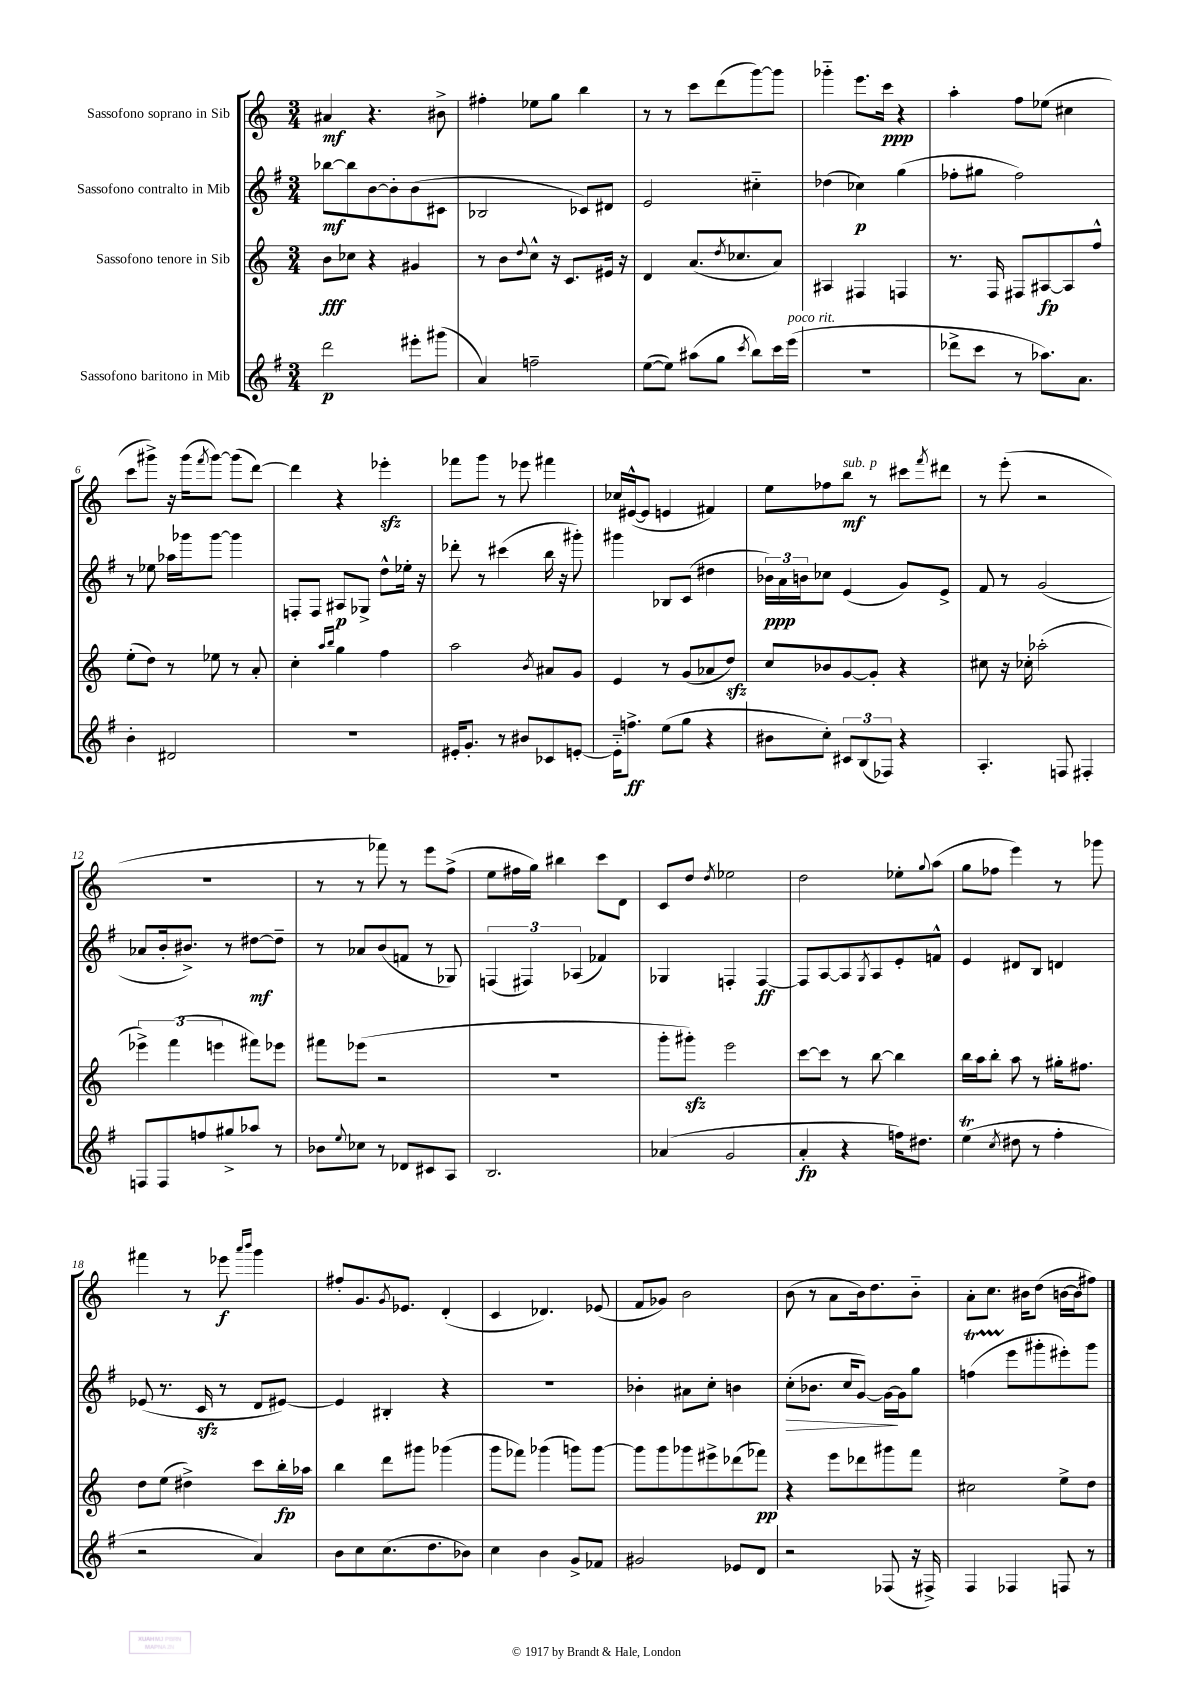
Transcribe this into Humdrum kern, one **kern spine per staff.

**kern	**dynam	**kern	**dynam	**kern	**dynam	**kern	**dynam
*part4	*part4	*part3	*part3	*part2	*part2	*part1	*part1
*staff4	*staff4	*staff3	*staff3	*staff2	*staff2	*staff1	*staff1
*I"Sassofono baritono in Mib	*	*I"Sassofono tenore in Sib	*	*I"Sassofono contralto in Mib	*	*I"Sassofono soprano in Sib	*
*clefG2	*	*clefG2	*	*clefG2	*	*clefG2	*
*k[f#]	*	*k[]	*	*k[f#]	*	*k[]	*
*M3/4	*	*M3/4	*	*M3/4	*	*M3/4	*
=1	=1	=1	=1	=1	=1	=1	=1
2ddd\	p	8b\L	fff	[8bb-X\L	mf	4a#X/	mf
.	.	8cc-X\J	.	8bb-\]	.	.	.
.	.	4r	.	[8b\	.	4.r	.
.	.	.	.	8b'\]	.	.	.
8eee#X'\L	.	4g#X/	.	(8b\	.	.	.
(8ggg#X\J	.	.	.	8c#X\J	.	8b#X^\	.
=2	=2	=2	=2	=2	=2	=2	=2
4a/)	.	8r	.	2B-X/	.	4ff#X'\	.
.	.	8b\L	.	.	.	.	.
.	.	8qqdd/	.	.	.	.	.
2ffn~\	.	8cc^^\J	.	.	.	8ee-X\L	.
.	.	16r	.	.	.	8gg\J	.
.	.	8.c/L	.	.	.	.	.
.	.	.	.	8c-X/L)	.	4bb\	.
.	.	16e#X/Jk	.	8d#X/J	.	.	.
.	.	16r	.	.	.	.	.
=3	=3	=3	=3	=3	=3	=3	=3
([8ee\L	.	4d/	.	2e/	.	8r	.
8ee\J])	.	.	.	.	.	8r	.
(8aa#X\L	.	(8.a/L	.	.	.	8ccc\L	.
8gg\J	.	.	.	.	.	(8ddd\	.
.	.	8qdd/	.	.	.	.	.
.	.	8.cc-X/	.	.	.	.	.
8qccc/	.	.	.	.	.	.	.
8bb\L)	.	.	.	4cc#X\	.	[8ggg\)	.
16ccc\L	.	8a/J)	.	.	.	8ggg\J]	.
!LO:TX:a:i:t=poco rit.	!	!	!	!	!	!	!
(16eee\JJ	.	.	.	.	.	.	.
=4	=4	=4	=4	=4	=4	=4	=4
2.r	.	4A#X/	.	(4dd-X\	.	4ggg-X\	.
.	.	4F#X/	.	4cc-X\)	p	8.eee\L	.
.	.	.	.	.	.	16ccc\Jk	ppp
.	.	4Fn/	.	(4gg\	.	4r	.
=5	=5	=5	=5	=5	=5	=5	=5
8ddd-X^\L	.	8.r	.	8ff-X'\L	.	4aa'\	.
8ccc\J	.	.	.	8gg#X\J	.	.	.
.	.	16F/	.	.	.	.	.
8r	.	8F#X/L	.	2ff-\)	.	8ff\L	.
8.aa-X\L)	.	[8A#X/	fp	.	.	(8ee-X\J	.
.	.	8A#/]	.	.	.	4cc#X\	.
8.a\J	.	.	.	.	.	.	.
.	.	8ff^^/J	.	.	.	.	.
!!LO:LB:g=z
=6	=6	=6	=6	=6	=6	=6	=6
4b'\	.	(8ee'\L	.	8r	.	8ccc\L	.
.	.	8dd\J)	.	8ee-X\	.	8ggg#X^\J)	.
2d#X/	.	8r	.	16aa-X\LL	.	16r	.
.	.	.	.	16ggg-X\J	.	(16ggg#\KL	.
.	.	.	.	.	.	8qfff/	.
.	.	8ee-X\	.	[8ggg-\J	.	[8ggg#\J)	.
.	.	8r	.	4ggg-\]	.	(8ggg#\L]	.
.	.	8a'/	.	.	.	[8ddd\J)	.
=7	=7	=7	=7	=7	=7	=7	=7
2.r	.	4cc'\	.	8Fn'/L	.	4ddd\]	.
.	.	.	.	8F/J	.	.	.
.	.	16qqaa/LL	.	.	.	.	.
.	.	16qqbb/JJ	.	.	.	.	.
.	.	4gg\	.	8A#X/L	p	4r	.
.	.	.	.	8G-X^/J	.	.	.
.	.	4ff\	.	8dd^^\L	.	4eee-Xzz'\	.
.	.	.	.	16ee-X'\Jk	.	.	.
.	.	.	.	16r	.	.	.
=8	=8	=8	=8	=8	=8	=8	=8
16e#X'/KL	.	2aa\	.	8ddd-X'\	.	8fff-X\L	.
8.g'/J	.	.	.	.	.	.	.
.	.	.	.	8r	.	8ggg\J	.
8r	.	.	.	(4ccc#X\	.	8r	.
8b#X/L	.	.	.	.	.	8eee-X\	.
.	.	8qb/	.	.	.	.	.
8c-X/	.	8a#X/L	.	16bb\	.	4fff#X\	.
.	.	.	.	16r	.	.	.
[8en'/J	.	8g/J	.	8ggg#X'\)	.	.	.
=9	=9	=9	=9	=9	=9	=9	=9
16e\KL]	.	4e/	.	4ggg#X\	.	16cc-X/LL	.
8.ffn^\J	ff	.	.	.	.	([16e#X^^/J	.
.	.	.	.	.	.	8e#/J]	.
(8ee\L	.	8r	.	8B-X/L	.	4en/	.
8gg\J	.	(8g/L	.	(8c/J	.	.	.
4r	.	8a-X/	.	4dd#X\	.	4f#X/)	.
.	.	8ddzz/J)	.	.	.	.	.
=10	=10	=10	=10	=10	=10	=10	=10
8b#X\L	.	8cc/L	.	24b-X\LL)	ppp	8ee\L	.
.	.	.	.	24a\	.	.	.
.	.	.	.	24bn\J	.	.	.
8cc'\J)	.	8b-X/	.	8cc-X\J	.	8ff-X\	.
!	!	!	!	!	!	!LO:TX:a:i:t=sub. p	!
12c#X/L	.	[8g/	.	(4e/	.	8bb\J	mf
(12B/	.	.	.	.	.	.	.
.	.	8g'/J]	.	.	.	8r	.
12F-X/J)	.	.	.	.	.	.	.
4r	.	4r	.	8g/L)	.	8ccc#X\L	.
.	.	.	.	.	.	8qfff/	.
.	.	.	.	8e^/J	.	8ddd#X\J	.
=11	=11	=11	=11	=11	=11	=11	=11
4.A'/	.	8cc#X\	.	8f#/	.	8r	.
.	.	16r	.	8r	.	(8eee'\	.
.	.	16cc-X'\	.	.	.	.	.
.	.	(2aa-X'\	.	(2g/	.	2r	.
8Fn/	.	.	.	.	.	.	.
4F#X'/	.	.	.	.	.	.	.
!!LO:LB:g=z
=12	=12	=12	=12	=12	=12	=12	=12
8Fn/L	.	6eee-X^\)	.	8a-X/L	.	2.r	.
8F/	.	.	.	16b'/k	.	.	.
.	.	(6fff\	.	.	.	.	.
.	.	.	.	8.b#X^/J)	.	.	.
8ffn/	.	.	.	.	.	.	.
.	.	6eeen\	.	.	.	.	.
8gg#X^/	.	.	.	8r	.	.	.
8aa-X/J	.	8fff#X\L)	.	[8dd#X\L	mf	.	.
8r	.	8eee-X\J	.	8dd#~\J]	.	.	.
=13	=13	=13	=13	=13	=13	=13	=13
8b-X\L	.	8fff#X\L	.	8r	.	8r	.
8qqee/	.	.	.	.	.	.	.
8cc-X\J	.	(8eee-X\J	.	8a-X/L	.	8r	.
8r	.	2r	.	(8b/	.	8fff-X\)	.
8d-X/L	.	.	.	8fn/J	.	8r	.
8c#X/	.	.	.	8r	.	8eee\L	.
8A/J	.	.	.	8G-X/)	.	(8ff^\J	.
=14	=14	=14	=14	=14	=14	=14	=14
2.B/	.	2.r	.	(6Fn/	.	8ee\L	.
.	.	.	.	.	.	16ff#X\L	.
.	.	.	.	6F#X/)	.	.	.
.	.	.	.	.	.	16gg\JJ)	.
.	.	.	.	.	.	4bb#X\	.
.	.	.	.	(6A-X/	.	.	.
.	.	.	.	4f-X/)	.	8ccc\L	.
.	.	.	.	.	.	8d\J	.
=15	=15	=15	=15	=15	=15	=15	=15
(4a-X/	.	8ggg'\L	.	4G-X/	.	8c/L	.
.	.	8ggg#Xzz'\J)	.	.	.	8dd/J	.
.	.	.	.	.	.	8qdd/	.
2g/	.	2eee\	.	4Fn'/	.	2ee-X\	.
.	.	.	.	[4F/	ff	.	.
=16	=16	=16	=16	=16	=16	=16	=16
4a'/	fp	[8ccc\L	.	8F/L]	.	2dd\	.
.	.	8ccc\J]	.	[8A/	.	.	.
4r	.	8r	.	8A/]	.	.	.
.	.	.	.	8qG/	.	.	.
.	.	[8bb\	.	8A/	.	.	.
16ffn\KL)	.	4bb\]	.	8e'/	.	8ee-X'\L	.
8.dd#X\J	.	.	.	.	.	.	.
.	.	.	.	.	.	8qqgg/	.
.	.	.	.	8fn^^/J	.	(8aa\J	.
=17	=17	=17	=17	=17	=17	=17	=17
(4eeT\	.	16bb\LL	.	4e/	.	8gg\L	.
.	.	16aa\J	.	.	.	.	.
.	.	8bb'\J	.	.	.	8ff-X\J	.
8qcc/	.	.	.	.	.	.	.
8dd#X\	.	8aa\	.	8d#X/L	.	4eee\)	.
8r	.	8r	.	8B/J	.	.	.
4ff#'\	.	16gg#X'\KL	.	4dn/	.	8r	.
.	.	8.ff#X\J	.	.	.	.	.
.	.	.	.	.	.	8ggg-X\	.
!!LO:LB:g=z
=18	=18	=18	=18	=18	=18	=18	=18
2r	.	8dd\L	.	(8e-X/	.	4fff#X\	.
.	.	(8ee\J	.	8.r	.	.	.
.	.	4dd#X^\)	.	.	.	8r	.
.	.	.	.	16czz/	.	.	.
.	.	.	.	8r	.	8eee-X\	f
.	.	.	.	.	.	16qqaaa/LL	.
.	.	.	.	.	.	16qqbbb/JJ	.
4a/)	.	8ccc\L	.	8d/L	.	4ggg\	.
.	.	16bb'\L	fp	[8e#X/J)	.	.	.
.	.	16aa-X\JJ	.	.	.	.	.
=19	=19	=19	=19	=19	=19	=19	=19
8b\L	.	4bb\	.	4e#/]	.	8ff#X'/L	.
8cc\	.	.	.	.	.	8.g/	.
(8.cc\	.	8ddd\L	.	4B#X'/	.	.	.
.	.	.	.	.	.	8qg/	.
.	.	.	.	.	.	8.e-X/J	.
.	.	8ggg#X\J	.	.	.	.	.
8.dd\	.	.	.	.	.	.	.
.	.	(4ggg-X\	.	4r	.	(4d'/	.
8b-X\J)	.	.	.	.	.	.	.
=20	=20	=20	=20	=20	=20	=20	=20
4cc\	.	8ggg\L	.	2.r	.	4c/	.
.	.	8fff-X\J)	.	.	.	.	.
4b\	.	(4ggg-X\	.	.	.	4.d-X/)	.
8g^/L	.	8gggn\L)	.	.	.	.	.
8f-X/J	.	[8ggg\J	.	.	.	(8e-X/	.
=21	=21	=21	=21	=21	=21	=21	=21
2g#X/	.	8ggg\L]	.	4b-X'\	.	8f/L	.
.	.	8ggg\	.	.	.	8g-X/J)	.
.	.	8ggg-X\	.	8a#X\L	.	2b\	.
.	.	8eee#X^\	.	8cc'\J	.	.	.
8e-X/L	.	(8ddd-X\	.	4bn\	.	.	.
8d/J	.	8fff-X\J)	pp	.	.	.	.
=22	=22	=22	=22	=22	=22	=22	=22
!	!	!	!	!	!LO:HP:b	!	!
2r	.	4r	.	(8cc'\L	>	(8b\	.
.	.	.	.	8.b-X\J	.	8r	.
.	.	8eee\L	.	.	.	8a\L	.
.	.	.	.	16cc/KL	.	.	.
.	.	8ddd-X\	.	[8g/J)	.	16b\k)	.
.	.	.	.	.	.	8.dd\	.
(8F-X/	.	8ggg#X\	.	16g\LL_	.	.	.
.	.	.	.	16g\J]	]	.	.
16r	.	8fff\J	.	8gg\J	.	8b\J	.
16F#X^/)	.	.	.	.	.	.	.
=23	=23	=23	=23	=23	=23	=23	=23
4F#/	.	2cc#X\	.	(4ffnT\	.	8a'\L	.
.	.	.	.	.	.	8.cc\J	.
4F-X/	.	.	.	8eee\L	.	.	.
.	.	.	.	.	.	16b#X\KL	.
.	.	.	.	8ggg#X'\	.	(8dd\J	.
8Fn/	.	8ee^\L	.	8eee#X'\)	.	[16bn\LL	.
.	.	.	.	.	.	16b\J]	.
8r	.	8dd\J	.	8ggg#\J	.	8ff#X\J)	.
==	==	==	==	==	==	==	==
*-	*-	*-	*-	*-	*-	*-	*-
